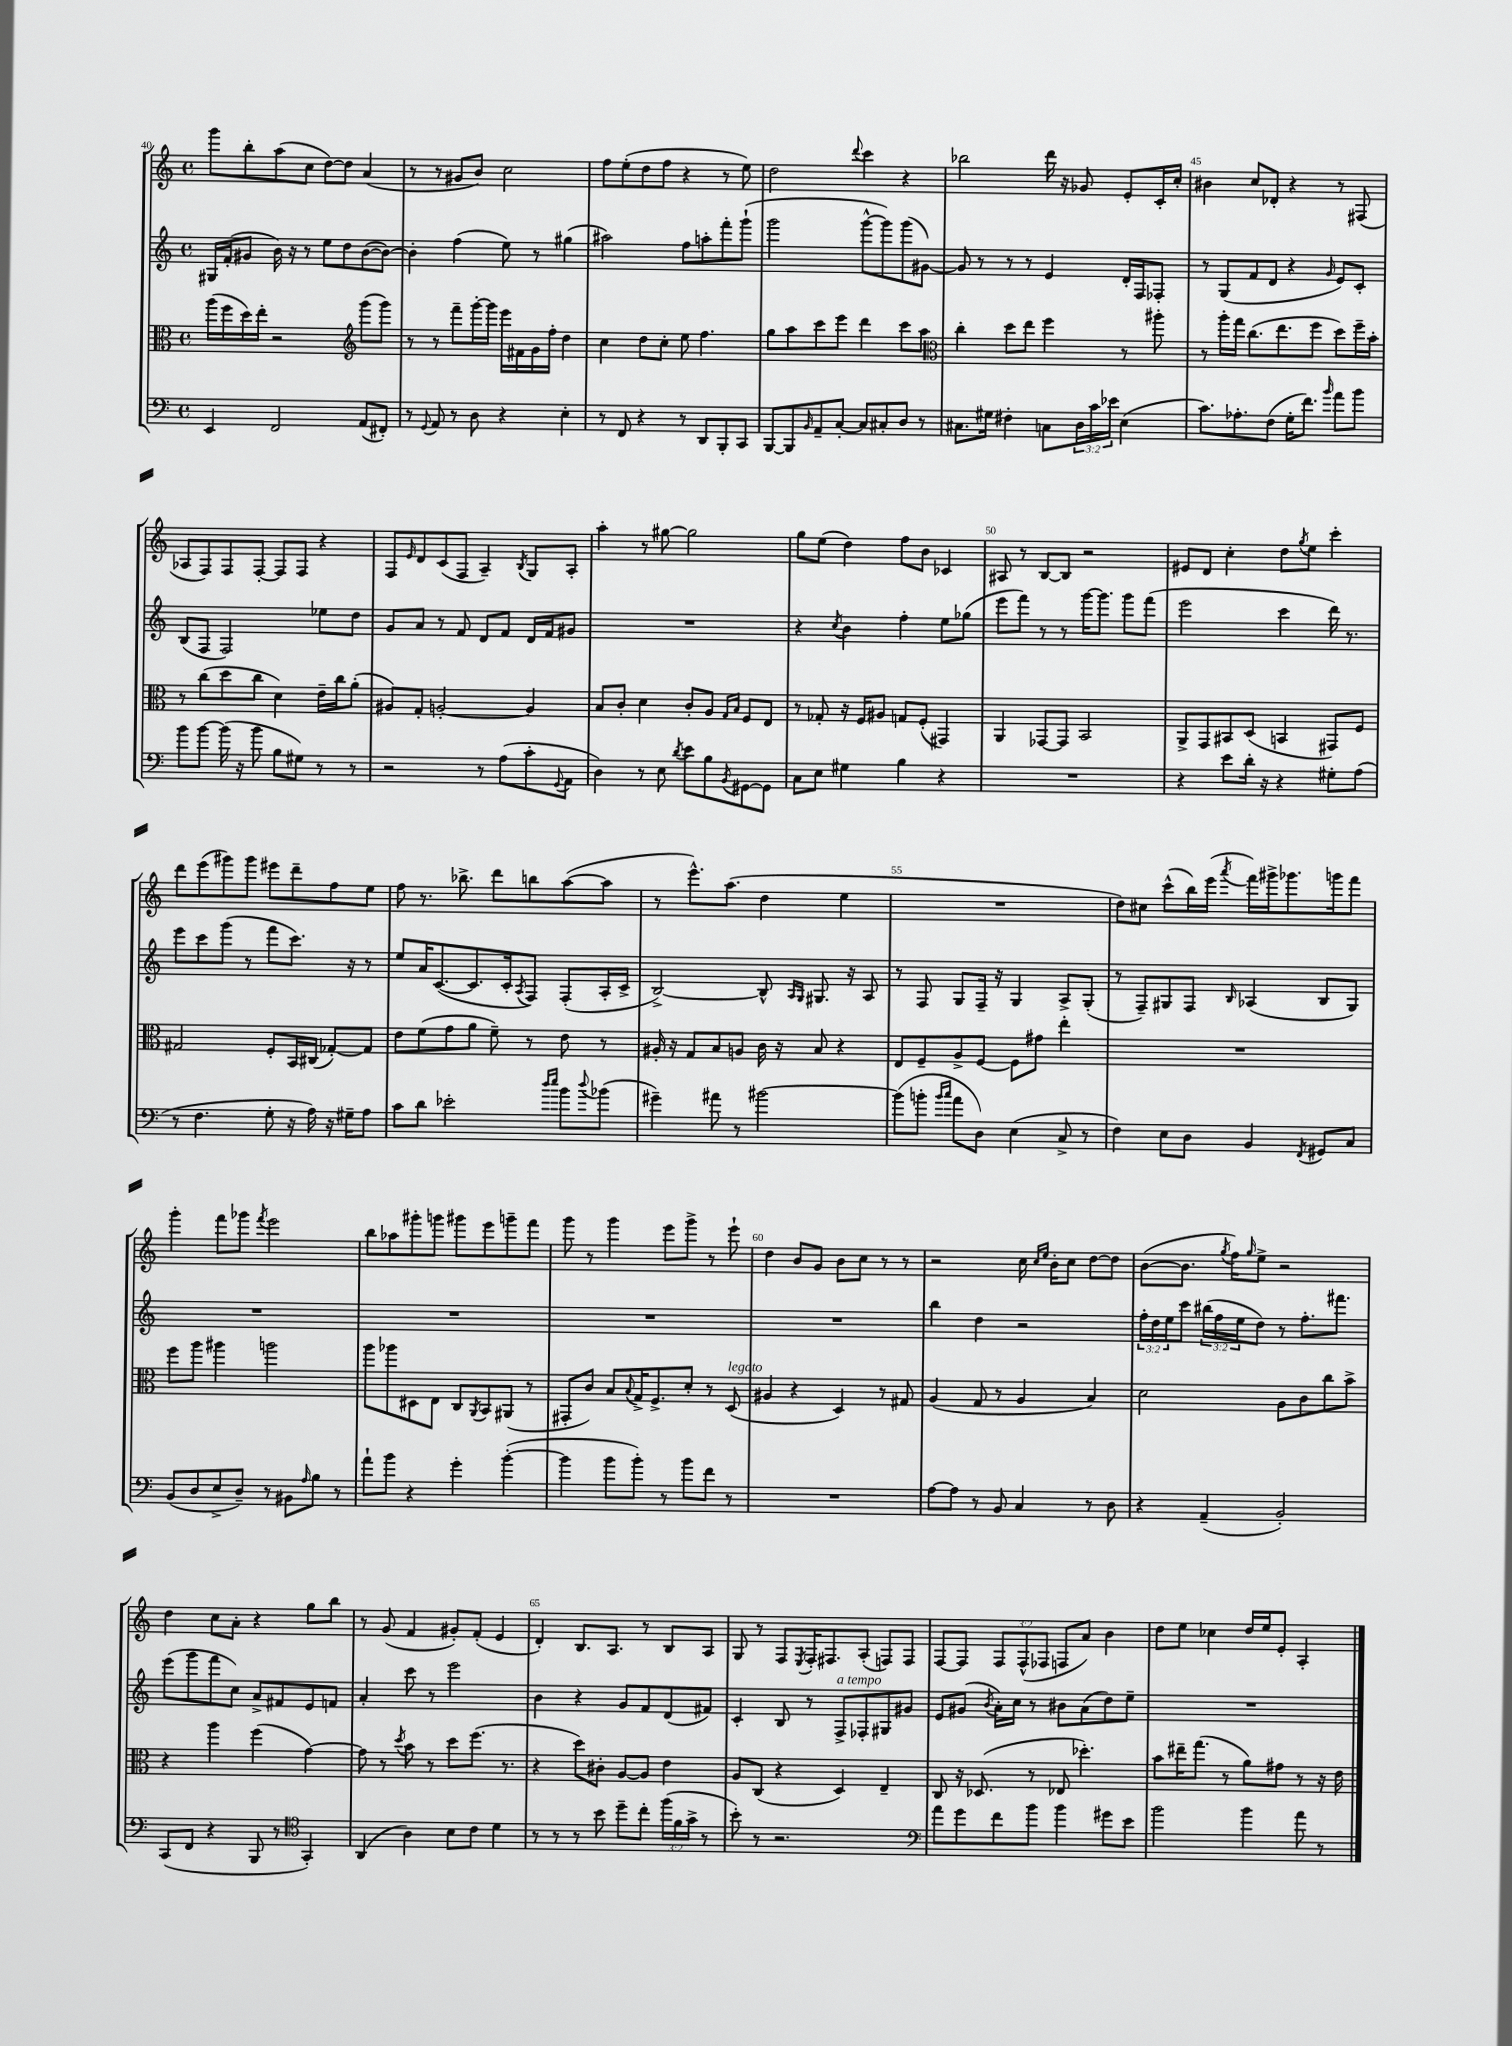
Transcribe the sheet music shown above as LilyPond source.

<<
\new StaffGroup <<
\new Staff = "s0" {
    \clef treble \key c \major \defaultTimeSignature \time 4/4 \override Staff.TupletNumber.text = #tuplet-number::calc-fraction-text
    g'''8 b''8-. a''8( c''8 d''8~) d''8 a'4( |
    r8 r8 gis'8 b'8) c''2 |
    f''8 e''8-.( d''8 f''8 r4 r8 e''8) |
    d''2 \appoggiatura { d'''8 } c'''4 r4 |
    bes''2 d'''16 r16 ges'8 e'8-. c'16-. c''16-. |
    bis'4 c''8 des'8-. r4 r8 fis8( |
    aes8 f8) f8 f8~-. f8 f8 r4 |
    f8 \grace { e'16 } d'8 c'8( f8 a4--) \acciaccatura { b8 } g8 a8-. |
    a''4-. r8 gis''8~ gis''2 |
    g''8 e''8( d''4) f''8 b'8 ces'4 |
    ais8 r8 b8~ b8 r2 |
    eis'8 d'8 c''4-. d''8 \acciaccatura { g''8 } e''8 c'''4-. |
    d'''8 e'''8( gis'''8) gis'''8 eis'''8 d'''8-- f''8 e''8 |
    f''8 r8. bes''8.-> d'''8 b''8 a''8~( a''8 |
    r8 e'''8.-^) a''8.( d''4 e''4 |
    R1 |
    d''8) cis''8 c'''8-^( b''16) e'''16( \acciaccatura { a'''8 } f'''16) gis'''16-> ges'''8. g'''16 f'''8 |
    g'''4-. f'''8 ges'''8 \acciaccatura { f'''8 } e'''2 |
    b''8 aes''8 gis'''8-. g'''8 gis'''8 e'''8 g'''8-- f'''8 |
    g'''8 r8 g'''4 e'''8 g'''8-> r8 e'''8-! |
    d''4 b'8 g'8 b'8 c''8 r8 r8 |
    r2 c''16 \grace { c''16 e''16 } b'16-. c''8 d''8~ d''8 |
    b'8~( b'8. \acciaccatura { g''8 } f''16) \grace { g''16 } e''8-> r2 |
    d''4 c''8 a'8-. r4 g''8 b''8 |
    r8 g'8( f'4 gis'8-.) f'8-.( e'4 |
    d'4-.) b8. a8. r8 b8 a8 |
    g8 r8 f8 \acciaccatura { e8 } f16-. fis8. a8-.( f8) f8 |
    f8~ f8 \tuplet 3/2 { f8 f8-^( fes8 } f8 a'8) b'4 |
    d''8 e''8 ces''4 d''16 e''16 e'8-. a4-. \bar "|." |
}
\new Staff = "s1" {
    \clef treble \key c \major \defaultTimeSignature \time 4/4 \override Staff.TupletNumber.text = #tuplet-number::calc-fraction-text
    gis16 f'16-.( gis'8 b'16) r16 r8 e''8 d''8 b'8~( b'8~) |
    b'4-. f''4( e''8) r8 gis''4( |
    ais''2) f''8 a''8-. f'''8-. g'''8-!( |
    g'''2 g'''8~-^ g'''8) g'''8( gis'8~) |
    gis'8 r8 r8 r8 e'4 d'16-. f16 fes8-. |
    r8 g8( f'8 d'8 r4 \grace { g'16 } e'8) c'8-. |
    b8( f8 f2) ees''8 d''8 |
    g'8 a'8 r8 f'8 d'8 f'8 d'16 f'16 gis'8 |
    R1 |
    r4 \acciaccatura { c''8 } b'4 f''4-. e''8 ges''8( |
    e'''8 f'''8) r8 r8 g'''16~ g'''8. g'''8 f'''8( |
    e'''2 c'''4 d'''16) r8. |
    e'''8 c'''8 g'''8( r8 f'''8 c'''8.) r16 r8 |
    e''8 a'16 c'8.~( c'8. c'16-. \acciaccatura { a8 } f8) f8-.( a16-. c'16-> |
    b2~->) b8-^ \grace { a16 g16 } gis8. r16 a8 |
    r8 f8 g8 f16-- r16 g4 a8-> g8-.( |
    r8 f8--) gis8 f8 \grace { b16 } aes4( b8 gis8) |
    R1 |
    R1 |
    R1 |
    R1 |
    b''4 d''4 r2 |
    \tuplet 3/2 { f''16-. d''16 e''16 } c'''8 \tuplet 3/2 { bis''16( f''16 e''16 } d''8) r8 f''8.-. fis'''8. |
    e'''8( g'''8 f'''8 c''8) a'8-> fis'8 e'8 f'8 |
    a'4-. c'''8 r8 e'''2 |
    b'4 r4 g'8 f'8 d'8( fis'8) |
    c'4-. b8 r8 f8->^\markup { \italic "a tempo" } fes8-. gis8 gis'8 |
    e'8 gis'8( \acciaccatura { b'8 } a'16-.) c''16 r8 bis'8 a'8( d''8) e''8-- |
    R1 \bar "|." |
}
\new Staff = "s2" {
    \clef alto \key c \major \defaultTimeSignature \time 4/4
    a''16( f''16 d''16) e''16-. r2 \clef treble g'''8( g'''8) |
    r8 r8 f'''8-- g'''16~-. g'''16 e'''16 fis'16 g'16 f''16-. d''4 |
    c''4 d''8 c''8-. e''8 f''4. |
    g''8 a''8 c'''8 e'''8 d'''4 c'''8 a''8 |
    \clef alto c''4-. d''8 e''8 f''4 r8 ais''8-. |
    r8 a''16-. g''16 c''8.( e''8. f''8 d''8) f''16-- b'16-. |
    r8 c''8( d''8 c''8 d'4) e'16-- c''16 a'8-.( |
    ais8) g8-. a2~-. a4 |
    b8 c'8-. d'4 c'8-. a8 \grace { g16 b16 } f8 e8 |
    r8 ges8-. r16 f16 ais8 g8 f8-.( gis,4) |
    a,4 ges,8~ ges,8 b,2 |
    a,8-> g,8 bis,8 d8( b,4 gis,8) f8 |
    gis2 f8-. b,16 cis16( ges8~-.) ges8 |
    e'8 f'8( g'8 a'8 f'8--) r8 e'8 r8 |
    ais16-. r16 g8 b8 a8 c'16 r16 b8 r4 |
    e8 f8-- a8-> f8~ f8 gis'8 e''4-. |
    R1 |
    f''8 a''8 ais''4 a''2 |
    a''8 aes''8 dis8 e8 c8 \acciaccatura { a,8 } b,8 ais,8( r8 |
    gis,8-. c'8) b8 \appoggiatura { b8 } g16-> f8.-> d'8-. r8 d8^\markup { \italic "legato" }( |
    ais4 r4 d4) r8 gis8 |
    a4( g8 r8 a4 b4) |
    d'2 a8 c'8 c''8 b'8-> |
    r4 a''4 f''4( g'4~) |
    g'8 r8 \acciaccatura { d''8 } b'8 r8 d''8 f''8.( r8. |
    r4 d''8) cis'8-. a8~ a8 e'4 |
    a8 c8( r4 d4) e4-- |
    c8 r16 des8.( r8 ees8 des''4.-.) |
    b'8 eis''16-- g''8.( r8 a'8) gis'8 r8 r16 e'16 \bar "|." |
}
\new Staff = "s3" {
    \clef bass \key c \major \defaultTimeSignature \time 4/4 \override Staff.TupletNumber.text = #tuplet-number::calc-fraction-text
    e,4 f,2 a,8( fis,8-.) |
    r8 \appoggiatura { g,8 } a,8 r8 d8 r4 e4-. |
    r8 f,8 r4 r8 d,8 b,,8-. c,8 |
    b,,8~ b,,8 \grace { b,16 } a,8-- c8~-. c8 cis8-. d8 r8 |
    cis8. gis16 fis4-. c8 \tuplet 3/2 { d16 c'16 ees'16 } e4( |
    c'8.) aes8.-. f8( g16-. f'8.) \grace { b'16 } a'8 b'8 |
    b'8 b'8~ b'16( r16 b'8 b8 gis8) r8 r8 |
    r2 r8 a8( c'8-. \appoggiatura { g,8 } a,8 |
    d4) r8 e8 \acciaccatura { d'8 } e'8 b8 \acciaccatura { b,8 } gis,8~ gis,8 |
    c8 e8 gis4 b4 r4 |
    R1 |
    r4 e'8 d'16-. r16 r4 gis8-. a8( |
    r8 f4. g8-. r16 a16) r16 gis16-- a8 |
    c'8 d'8 ees'2-. \grace { d''16 e''16 } b'8 \appoggiatura { d''8 } bes'8( |
    gis'4--) ais'8 r8 bis'2~ |
    bis'8( b'8-. \grace { b'16 c''16 } a'8 d8) e4( c8-> r8 |
    f4) e8 d8 b,4 \acciaccatura { f,8 } gis,8 c8 |
    b,8( d8 e8-> d8--) r8 bis,8 \grace { a16 } b8 r8 |
    a'8-! b'8 r4 g'4-. b'4~-.( |
    b'4 b'8 b'8-.) r8 b'8 f'8 r8 |
    R1 |
    a8~ a8 r8 b,8 c4 r8 d8 |
    r4 a,4--( b,2-.) |
    c,8( f,8 r4 b,,8 r8 \clef tenor g,4-.) |
    a,4( a4) b8 c'8 d'4 |
    r8 r8 r8 b'8 d''8-- c''8-. \tuplet 3/2 { f''16( f'16 g'16-> } r8 |
    b'8-.) r8 r2. |
    \clef bass a'8 g'8 f'8 b'8 b'4 gis'8 e'8 |
    b'2 b'4 a'8 r8 \bar "|." |
}
>>
>>
\layout { \context { \Score currentBarNumber = #40 \override BarNumber.break-visibility = ##(#f #t #t) barNumberVisibility = #(every-nth-bar-number-visible 5) } }
